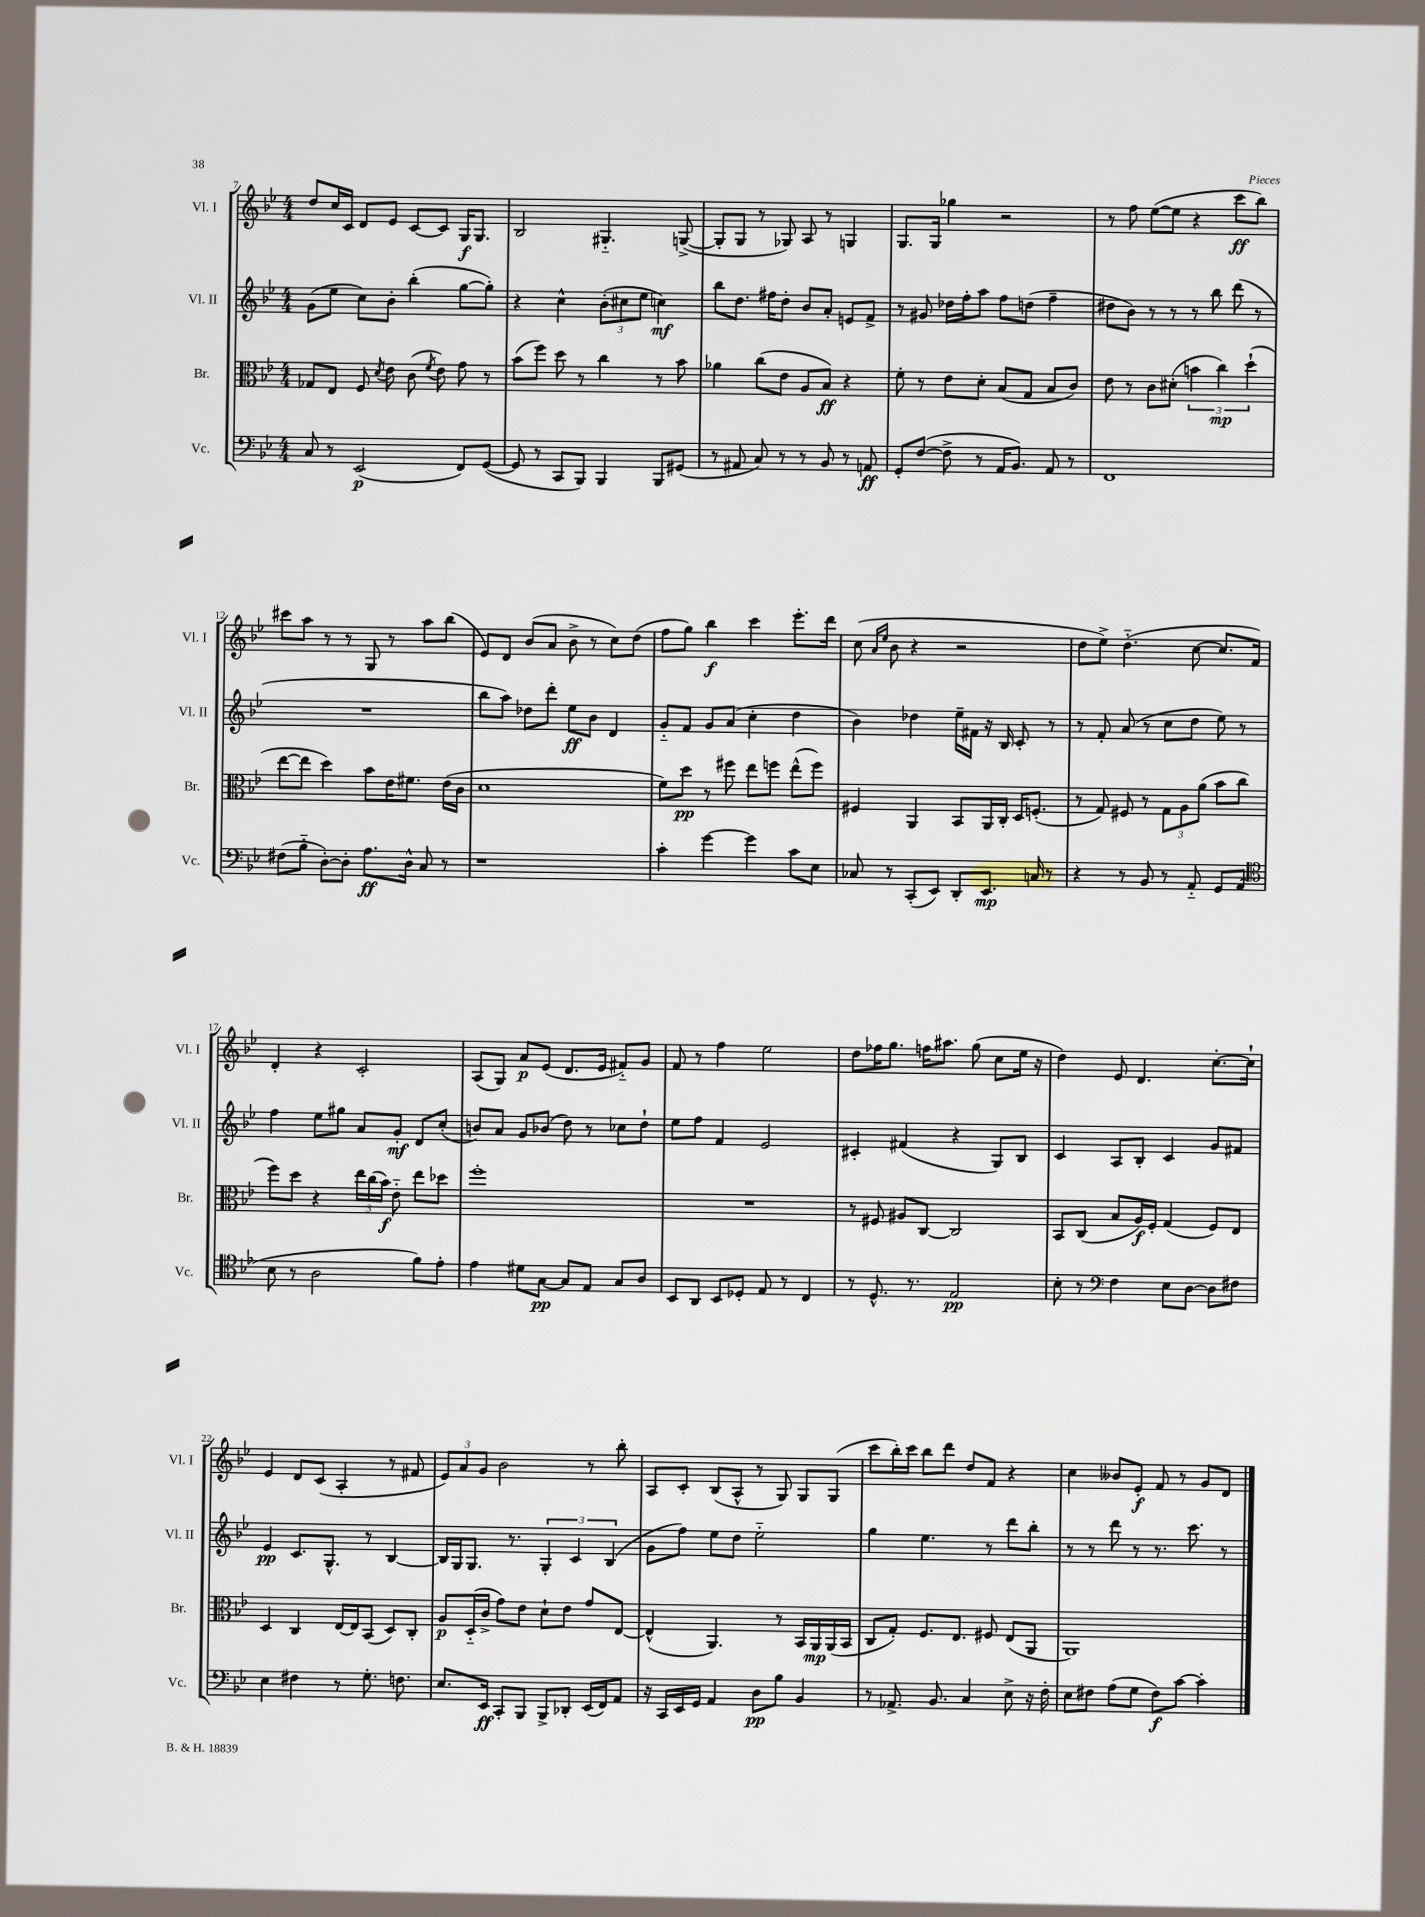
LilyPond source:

<<
\new StaffGroup <<
\new Staff = "s0" \with { instrumentName = "Vl. I" shortInstrumentName = "Vl. I" } {
    \clef treble \key bes \major \numericTimeSignature \time 4/4
    \autoBeamOff d''8[ c''16 c'16] d'8[ ees'8] c'8[~ c'8] g16[\f g8.] |
    bes2 gis4.-_ g8~->( |
    g8[-. g8] r8 ges8) a8 r8 g4 |
    g8.[ g16] ges''4 r2 |
    r8 f''8 ees''8[~( ees''8] r4 c'''8[\ff bes''8]) |
    cis'''8[ a''8] r8 r8 g8 r8 a''8[ bes''8]( |
    ees'8[) d'8] bes'8[( a'8] bes'8-> r8 c''8[) d''8]( |
    f''8[ g''8]) bes''4\f c'''4 ees'''8.[-. d'''16] |
    c''8( \grace { a'16[ ees''16] } bes'8 r4 r2 |
    d''8[ ees''8]->) d''4.-_( c''8~ c''8.[ f'16]) |
    d'4-. r4 c'2-. |
    a8[( g8]) a'8[\p ees'8]( d'8.[ ees'16] fis'8[-_) g'8] |
    f'8 r8 f''4 ees''2 |
    d''8[ fes''16 g''8.] f''16[ ais''8.] g''8( c''8[ ees''16] r16 |
    d''4) ees'8 d'4. c''8.[~-. c''16]-! |
    ees'4 d'8[ c'8]( a4-. r8 fis'8 |
    \tuplet 3/2 { ees'8[) a'8 g'8] } bes'2 r8 bes''8-. |
    a8[ c'8]-. bes8[( a8]-^ r8 g8) g8[ g8]( |
    c'''8[ bes''16-.) c'''16] bes''8[ d'''8] d''8[ f'8] r4 |
    c''4 beses'8[ ees'8]-.\f f'8 r8 g'8[ d'8] \bar "|." |
}
\new Staff = "s1" \with { instrumentName = "Vl. II" shortInstrumentName = "Vl. II" } {
    \clef treble \key bes \major \numericTimeSignature \time 4/4
    \autoBeamOff g'8[( ees''8] c''8[) bes'8]-. bes''4-.( g''8[~ g''8]-.) |
    r4 c''4-^ \tuplet 3/2 { bes'8[-.( cis''8 ees''8] } c''4\mf) |
    bes''8[ d''8.] fis''16[ d''8]-. bes'8[ a'8]-. e'8[ f'8]-> |
    r8 gis'8 des''16[ f''16-. a''8] f''8[ d''8]( f''4-- |
    dis''8[ bes'8]) r8 r8 r8 bes''8 d'''8( r8 |
    R1 |
    bes''8[ a''8]) des''8[ d'''8]-. ees''8[\ff bes'8] d'4 |
    g'8[-_ f'8] g'8[ a'8]( c''4-. d''4 |
    bes'4) des''4 ees''16[-- fis'16] r16 bes16 c'8-. r8 |
    r8 f'8-. a'8( r8 c''8[ d''8] ees''8) r8 |
    f''4 ees''8[ gis''8] a'8[ g'8]-.\mf d'8[ c''8]-.( |
    b'8[) a'8] g'8[ bes'8]( d''8) r8 ces''8[ d''8]-! |
    ees''8[ f''8] f'4 ees'2 |
    cis'4-. fis'4( r4 g8[) bes8] |
    c'4 a8[ bes8]-. c'4 g'8[ fis'8] |
    ees'4\pp c'8.[ g8.]-^ r8 bes4~ |
    bes16[ g16 g8.] r8. \tuplet 3/2 { g4-. c'4 bes4( } |
    g'8[ f''8]) ees''8[ d''8] ees''2-_ |
    g''4 ees''4. r8 d'''8[ bes''8]-. |
    r8 r8 d'''8 r8 r8. c'''8. r8 \bar "|." |
}
\new Staff = "s2" \with { instrumentName = "Br." shortInstrumentName = "Br." } {
    \clef alto \key bes \major \numericTimeSignature \time 4/4
    \autoBeamOff ges8[ ees8] f8 \acciaccatura { d'8 } ees'8 c'8( \acciaccatura { f'8 } ees'8) g'8 r8 |
    bes'8[( f''8]) d''8 r8 c''4 r8 bes'8 |
    aes'4 c''8[( ees'8] a8[ bes8]\ff) r4 |
    f'8-. r8 ees'8[ d'8]-. bes8[( g8] bes8[ c'8]) |
    ees'8 r8 c'8[ dis'8]-.( \tuplet 3/2 { b'4 c''4\mp) d''4-!( } |
    ees''8[~ ees''8] d''4) bes'8[ ees'16 fis'8.] ees'16[( c'16] |
    d'1 |
    f'8[) d''8]\pp r8 fis''8 ees''8[ f''8] ees''8[-^( f''8]) |
    fis4 a,4 bes,8[ a,16 c16]-. d16[ f8.]-.( |
    r8 g8) fis8 r8 \tuplet 3/2 { g8[ a8 a'8]( } bes'8[ c''8] |
    f''8[) d''8] r4 \tuplet 3/2 { ees''16[ c''16( bes'16]\f) } ees'8-_ ees''8[ des''8] |
    f''1-. |
    R1 |
    r8 fis8 ais8[ c8]~ c2 |
    bes,8[ c8]( bes8[ a16\f) f16]-. g4( f8[) ees8] |
    d4 c4 ees16[~ ees16 bes,8]( d8[) c8]-. |
    a8[\p d16-_( c'16]-> g'8[) ees'8] d'8[-! ees'8] g'8[ ees8]~ |
    ees4-^( a,4.) r8 bes,16[ a,16\mp a,16( bes,16] |
    c8[ g8]-.) f8.[ ees8.] fis8 ees8[( a,8] |
    a,1) \bar "|." |
}
\new Staff = "s3" \with { instrumentName = "Vc." shortInstrumentName = "Vc." } {
    \clef bass \key bes \major \numericTimeSignature \time 4/4
    \autoBeamOff c8 r8 ees,2\p( f,8[) g,8]~( |
    g,8 r8 c,8[ bes,,8]) bes,,4 bes,,8[ gis,8]( |
    r8 ais,8 c8) r8 r8 bes,8 r8 a,8\ff |
    g,8[-. f8]~( f8-> r8 a,16[ bes,8.]) a,8 r8 |
    f,1 |
    fis8[( bes8]-_ d8[~-.) d8]-. a8.[\ff d16]-^ c8 r8 |
    r1 |
    c'4-. g'4~ g'4 c'8[ ees8] |
    ces8 r8 c,8[-.( ees,8]) d,8[-. ees,8.]\mp c16 r8 |
    r4 r8 bes,8 r8 a,8-_ g,8[ a,8]( |
    \clef tenor bes8 r8 a2 f'8[) ees'8]-. |
    ees'4 dis'8[ g8]~\pp g8[ ees8] g8[ a8] |
    bes,8[ a,8] bes,8[ des8]-. ees8 r8 c4 |
    r8 d8.-^ r8. ees2\pp |
    bes8-. r8 \clef bass f4 ees8[ d8]~ d8[ fis8] |
    ees4 fis4 r8 g8.-. f8. |
    ees8.[ ees,16]\ff c,8[-. bes,,8] bes,,8[-> des,8]-. ees,16[( f,16) a,8] |
    r16 c,16[ ees,16 g,16] a,4 d8[\pp bes8] bes,4 |
    r8 aes,8.-> bes,8. c4 ees8-> r16 f16-. |
    ees8[ fis8] a8[( g8] fis8[\f) c'8]~ c'4-. \bar "|." |
}
>>
>>
\layout { \context { \Score currentBarNumber = #7 } }
